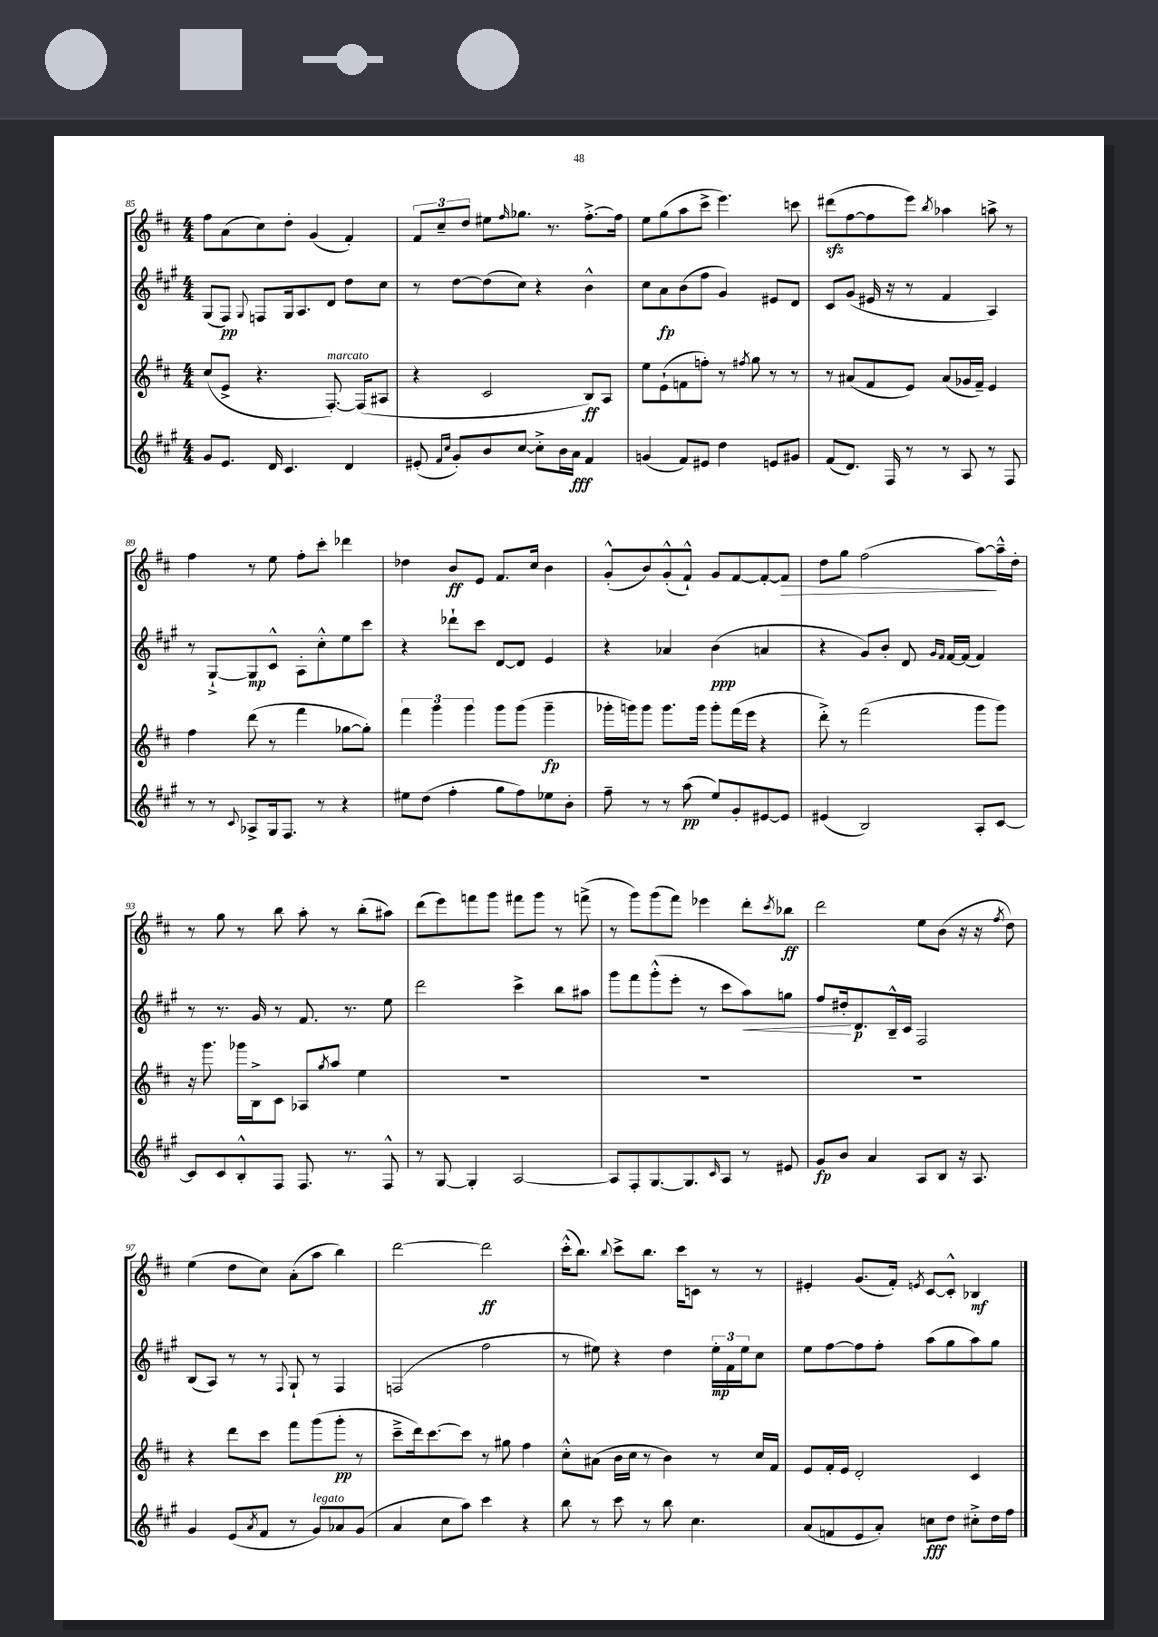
<<
\new StaffGroup <<
\new Staff = "s0" {
    \clef treble \key d \major \numericTimeSignature \time 4/4
    fis''8 a'8( cis''8) d''8-. g'4( fis'4-.) |
    \tuplet 3/2 { fis'8 cis''8-- d''8 } eis''8 \grace { fis''16 } ges''8. r8. fis''8.~-.-> fis''16 |
    e''8 g''8( a''8 cis'''8-> e'''4.) c'''8 |
    dis'''8\sfz( fis''8~ fis''8 e'''8) \acciaccatura { b''8 } aes''4 a''8-> r8 |
    fis''4 r8 e''8 fis''8-. cis'''8-. des'''4 |
    des''4 b'8\ff e'8 fis'8. cis''16 b'4 |
    g'8-.-^( b'8) g'8-.-^( fis'8-!-^) g'8 fis'8~ fis'8~-. fis'8\> |
    d''8 g''8 fis''2( a''8~\!) a''16---^ d''16-. |
    r8 g''8 r8 b''8 a''8-. r8 b''8-.( ais''8) |
    d'''8( e'''8) f'''8 g'''8 fis'''8 g'''8 r8 f'''8->( |
    r8 g'''8) g'''8( fis'''8) ees'''4 d'''8-. \acciaccatura { cis'''8 } bes''8\ff |
    d'''2 e''8 b'8( r16 r16 \acciaccatura { fis''8 } d''8) |
    e''4( d''8 cis''8) a'8-.( a''8 b''4) |
    d'''2~ d'''2\ff |
    cis'''16-.-^( b''8.) \appoggiatura { b''8 } cis'''8-> b''8. cis'''16 c'8 r8 r8 |
    eis'4-. g'8.( fis'16-.) \acciaccatura { e'8 } cis'8~ cis'8-.-^ bes4\mf \bar "|." |
}
\new Staff = "s1" {
    \clef treble \key a \major \numericTimeSignature \time 4/4
    gis8( fis8\pp) \appoggiatura { gis8 } f8 gis16 a8. d'8 d''8 cis''8 |
    r8 d''8~ d''8( cis''8) r4 b'4-^ |
    cis''8 a'8\fp b'8( fis''8 gis'4) eis'8 d'8 |
    cis'8 gis'8( eis'16 r16 r8 fis'4 a4) |
    r8 gis8~-!-> gis8\mp cis'8-^ a8-. cis''8-.-^ e''8 cis'''8 |
    r4 des'''8-! cis'''8 d'8~ d'8 e'4 |
    r4 aes'4 b'4\ppp( a'4 |
    r4 gis'8) b'8-. d'8 \grace { gis'16 fis'16 } fis'16~ fis'16( fis'4) |
    r8 r8. gis'16 r8 fis'8. r8. e''8 |
    d'''2 cis'''4-> b''8 ais''8 |
    gis'''8 fis'''8 gis'''8-.-^( e'''8-. r8 cis'''8 a''8\<) g''8 |
    fis''8 dis''16-.\! d'8.\p b16---^ cis'16 fis2 |
    b8( a8) r8 r8 \appoggiatura { fis8 } gis8-! r8 fis4 |
    f2( fis''2 |
    r8 eis''8) r4 d''4 \tuplet 3/2 { eis''16-.\mp fis'16 eis''16 } cis''8 |
    e''8 fis''8~ fis''8 fis''8-. a''8( gis''8 a''8) gis''8 \bar "|." |
}
\new Staff = "s2" {
    \clef treble \key d \major \numericTimeSignature \time 4/4
    cis''8( e'8-> r4. fis8.~-.^\markup { \italic "marcato" }) fis16( ais8 |
    r4 cis'2 b8\ff) a8 |
    e''8 e'8-!( f'8 f''8-.) r8 \acciaccatura { fis''8 } g''8 r8 r8 |
    r8 ais'8( fis'8 e'8) ais'8( ges'16 fis'16--) e'4 |
    fis''4 d'''8( r8 fis'''4 ges''8~ ges''8-.) |
    \tuplet 3/2 { fis'''4 g'''4 g'''4 } g'''8 g'''8( g'''4--\fp |
    ges'''16-. g'''16) g'''8 g'''8. g'''16 g'''8-. fis'''16( e'''16 r4 |
    d'''8-.->) r8 fis'''2( g'''8 g'''8) |
    r16 g'''8. ges'''16 b16-> cis'8 aes8 \acciaccatura { g''8 } a''8 e''4 |
    R1 |
    R1 |
    R1 |
    r4 d'''8 cis'''8 fis'''8 g'''8( g'''8-.\pp r8 |
    cis'''8---> d'''16) cis'''8.~ cis'''8 r8 gis''8 fis''4 |
    cis''8-.-^ ais'8( b'16 cis''16 r8 b'4) r8 cis''16 fis'16 |
    e'8 fis'16-. e'16 d'2-. cis'4 \bar "|." |
}
\new Staff = "s3" {
    \clef treble \key a \major \numericTimeSignature \time 4/4
    gis'8 e'8. d'16 cis'4. d'4 |
    eis'8-.( \grace { fis'16 cis''16 } gis'8-.) b'8 cis''8~ cis''8-.-> b'16 a'16\fff fis'4 |
    g'4( fis'8) eis'8 d''4 e'8 gis'8 |
    fis'8( d'8.) fis16 r8 r8 a8 r8 fis8 |
    r8 r8 \appoggiatura { cis'8 } aes8-> gis16 fis8. r8 r4 |
    eis''8 d''8( fis''4-. gis''8 fis''8) ees''8 b'8-. |
    fis''8-- r8 r8 a''8\pp( e''8) gis'8-. eis'8~ eis'8 |
    eis'4( b2) a8-. cis'8~ |
    cis'8 cis'8 b8-.-^ fis8 fis8. r8. fis8-^ |
    r8 gis8~ gis4-. a2~ |
    a8 fis8-. gis8.~ gis8. \grace { cis'16 } a8 r8 eis'8 |
    gis'8\fp b'8 a'4 a8 b8 r16 a8. |
    gis'4 e'8( \acciaccatura { a'8 } fis'8 r8 gis'8^\markup { \italic "legato" }) aes'8 gis'8( |
    a'4 cis''8 a''8) cis'''4 r4 |
    b''8 r8 cis'''8 r8 b''8 cis''4. |
    a'8( f'8 e'8 a'8-.) c''8\fff d''8 cis''8-.-> d''16 fis''16 \bar "|." |
}
>>
>>
\layout { \context { \Score currentBarNumber = #85 } }
